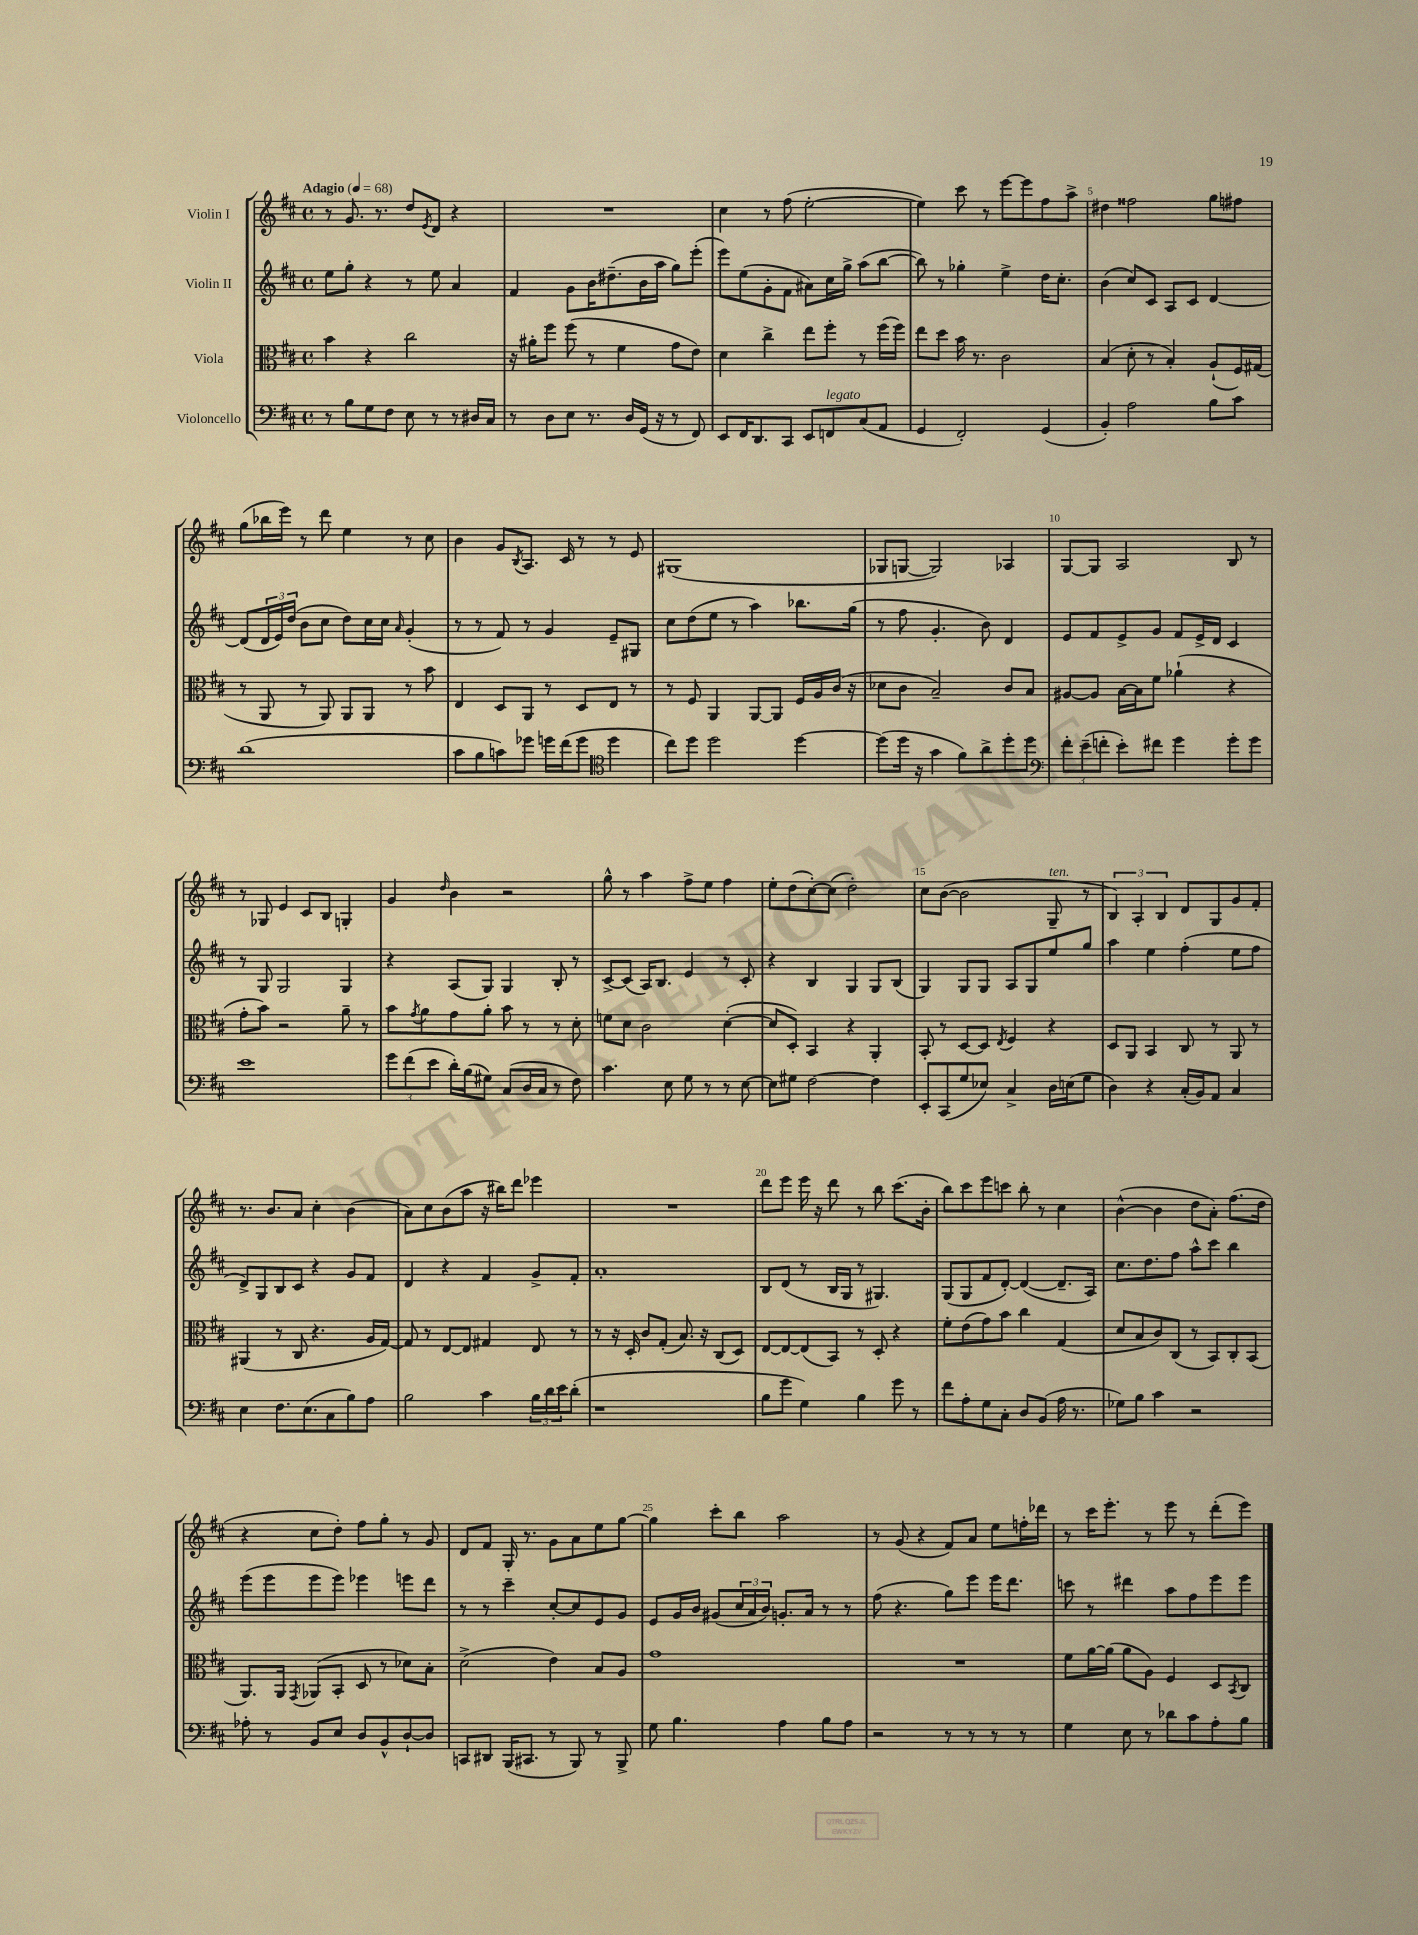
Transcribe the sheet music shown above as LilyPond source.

<<
\new StaffGroup <<
\new Staff = "s0" \with { instrumentName = "Violin I" } {
    \clef treble \key d \major \defaultTimeSignature \time 4/4 \tempo "Adagio" 4 = 68
    r8 g'8. r8. d''8 \acciaccatura { e'8 } d'8 r4 |
    R1 |
    cis''4 r8 fis''8( e''2~-. |
    e''4) cis'''8 r8 e'''8~ e'''8 fis''8 a''8-> |
    dis''4 fisis''2 g''8 fis''8 |
    g''8( bes''16 e'''16) r8 d'''8 e''4 r8 cis''8 |
    b'4 g'8 \acciaccatura { b8 } a8. cis'16 r8 r8 e'8 |
    gis1( |
    ges8 g8~ g2) aes4 |
    g8~ g8 a2 b8 r8 |
    r8 ges8 e'4 cis'8 b8 g4-. |
    g'4 \grace { d''16 } b'4 r2 |
    g''8-^ r8 a''4 fis''8-> e''8 fis''4 |
    e''8-. d''8( cis''8~-.) cis''8( d''2-.) |
    cis''8 b'8~( b'2 g8--^\markup { \italic "ten." } r8 |
    \tuplet 3/2 { b4) a4-. b4 } d'8 g8 g'8 fis'8-. |
    r8. b'8. a'8 cis''4-. b'4( |
    a'8) cis''8 b'8( a''8 r16 bis''16) d'''8 ees'''4 |
    R1 |
    d'''8 e'''8 e'''16 r16 d'''8 r8 b''8 cis'''8.( b'16-. |
    b''8) cis'''8 e'''8 c'''8 b''8-. r8 cis''4 |
    b'4~-^( b'4 d''8 a'8-.) fis''8.( d''16 |
    r4 cis''8 d''8-.) fis''8 g''8-. r8 g'8 |
    d'8 fis'8 g16-. r8. g'8 a'8 e''8 g''8~ |
    g''4 cis'''8-. b''8 a''2 |
    r8 g'8( r4 fis'8) a'8 e''8 f''16-. des'''16 |
    r8 cis'''16 e'''8.-. r8 e'''8 r8 d'''8-.( e'''8) \bar "|." |
}
\new Staff = "s1" \with { instrumentName = "Violin II" } {
    \clef treble \key d \major \defaultTimeSignature \time 4/4
    e''8 g''8-. r4 r8 e''8 a'4 |
    fis'4 g'8 b'16 dis''8.--( b'16 a''16 g''8) e'''8-.( |
    e'''8) e''8( g'8-. fis'8 ais'8) cis''16 g''16-> a''8( b''8~ |
    b''8) r8 ges''4-. e''4-> d''16 cis''8.-. |
    b'4( cis''8) cis'8 a8 cis'8 d'4~ |
    d'8( \tuplet 3/2 { d'16 e'16) d''16( } b'8 cis''8 d''8) cis''16 cis''16 \grace { a'16 } g'4-.( |
    r8 r8 fis'8) r8 g'4 e'8-- gis8 |
    cis''8 d''8( e''8 r8 a''4) bes''8. g''16( |
    r8 fis''8 g'4.-. b'8) d'4 |
    e'8 fis'8 e'8-> g'8 fis'8 e'16-> d'16 cis'4 |
    r8 g8 g2 g4 |
    r4 a8( g8) g4 b8-. r8 |
    cis'8~-> cis'8( a16) b8. e'4 r8 cis'8-. |
    r4 b4 g4 g8 b8( |
    g4) g8 g8 a8 g8 e''8 g''8 |
    a''4 e''4 fis''4-.( e''8 fis''8 |
    d'8->) g8 b8 cis'8 r4 g'8 fis'8 |
    d'4 r4 fis'4 g'8-> fis'8-. |
    a'1-. |
    b8 d'8( r8 b16 g16 r8 gis4.) |
    g8( g8 fis'8 d'8~-.) d'4~( d'8.-- a16) |
    cis''8. d''8. fis''8 a''8-^ cis'''8 b''4 |
    e'''8( e'''8 e'''8 e'''8) ees'''4 e'''8 d'''8 |
    r8 r8 cis'''4-- cis''8~-. cis''8 e'8 g'8 |
    e'8 g'16 b'16 gis'8( \tuplet 3/2 { cis''16 a'16 b'16) } g'8.-. a'16 r8 r8 |
    fis''8( r4. g''8) e'''8 e'''16 d'''8. |
    c'''8 r8 dis'''4 a''8 fis''8 e'''8 e'''8 \bar "|." |
}
\new Staff = "s2" \with { instrumentName = "Viola" } {
    \clef alto \key d \major \defaultTimeSignature \time 4/4
    b'4 r4 cis''2 |
    r16 ais'16-. fis''8 fis''8( r8 fis'4 g'8 e'8) |
    d'4 cis''4-> e''8 fis''8-. r8 fis''16( fis''16) |
    e''8 d''8 b'16 r8. cis'2 |
    b4( d'8-. r8 b4-.) a8-!( fis16) gis16( |
    r8 a,8 r8 a,8) a,8 a,8 r8 b'8 |
    e4 d8 a,8 r8 d8 e8 r8 |
    r8 fis8 a,4 a,8~ a,8 fis16 a16 cis'16( r16 |
    des'8 cis'8 b2--) cis'8 b8 |
    ais8~ ais8 b16~ b16 fis'8 aes'4-!( r4 |
    g'8-. b'8) r2 a'8-- r8 |
    b'8 \acciaccatura { g'8 } a'8 g'8 a'8-. b'8 r8 r8 d'8-. |
    f'8 d'8 cis'2 d'4~-.( |
    d'8 d8-.) b,4 r4 a,4-. |
    b,8-. r8 d8~ d8 \acciaccatura { e8 } fis4 r4 |
    d8 a,8 b,4 cis8 r8 a,8 r8 |
    ais,4( r8 cis8 r4. a16 g16~) |
    g8 r8 e8~ e8 gis4 e8 r8 |
    r8 r16 d16-. cis'8 g8-.( b8.) r16 cis8( d8) |
    e8~ e8~ e8( b,8) r8 d8-. r4 |
    fis'8-. e'8( g'8) b'8 cis''4 g4( |
    d'8 b8 cis'8) cis8( r8 b,8) cis8-. b,8( |
    a,8.) a,16 \acciaccatura { g,8 } aes,8( b,8-. d8 r8 des'8) b8-. |
    d'2->( e'4) b8 a8 |
    g'1 |
    R1 |
    fis'8 a'16~ a'16( a'8 a8) fis4 d8 \acciaccatura { b,8 } cis8 \bar "|." |
}
\new Staff = "s3" \with { instrumentName = "Violoncello" } {
    \clef bass \key d \major \defaultTimeSignature \time 4/4
    r8 b8 g8 fis8 e8 r8 r8 dis16 cis16 |
    r8 d8 e8 r8. d16 g,16( r16 r8 fis,8) |
    e,8 fis,16 d,8. cis,8 e,8 f,8^\markup { \italic "legato" } cis8( a,8 |
    g,4 fis,2-.) g,4( |
    b,4-.) a2 b8 cis'8 |
    d'1( |
    cis'8 b8 c'8) ges'8 g'16 fis'16( g'8 \clef tenor d''4 |
    cis''8) d''8 d''2 d''4~ |
    d''8( d''16 r16 g'4 fis'8) a'8-> d''8-. d''8 |
    \clef bass \tuplet 3/2 { fis'8-. e'8--( f'8-. } e'8-.) fis'8 g'4 g'8-. g'8 |
    e'1 |
    \tuplet 3/2 { g'8 fis'8( e'8 } d'16-.) b16( gis8) cis8( d16 cis16 r8 fis8) |
    cis'4. e8 g8 r8 r8 e8~ |
    e8 gis8 fis2~ fis4 |
    e,8-. cis,8( g8 ees8) cis4-> d16 e16( g8 |
    d4) r4 cis16-.( b,16) a,8 cis4 |
    e4 fis8. e8.( cis8 b8) a8 |
    b2 cis'4 \tuplet 3/2 { b16 d'16 e'16 } d'8-.( |
    r1 |
    b8 g'8 g4) b4 g'8 r8 |
    fis'8 a8-. g8 cis8-. d8 b,8( a16 r8. |
    ges8) b8 cis'4 r2 |
    aes8-. r8 b,8 e8 d8 b,8-^ d8~-! d8 |
    c,8 dis,8 b,,16( cis,8. r8 b,,8) r8 b,,8-> |
    g8 b4. a4 b8 a8 |
    r2 r8 r8 r8 r8 |
    g4 e8 r8 des'8 cis'8 a8-. b8 \bar "|." |
}
>>
>>
\layout { \context { \Score \override BarNumber.break-visibility = ##(#f #t #t) barNumberVisibility = #(every-nth-bar-number-visible 5) } }
